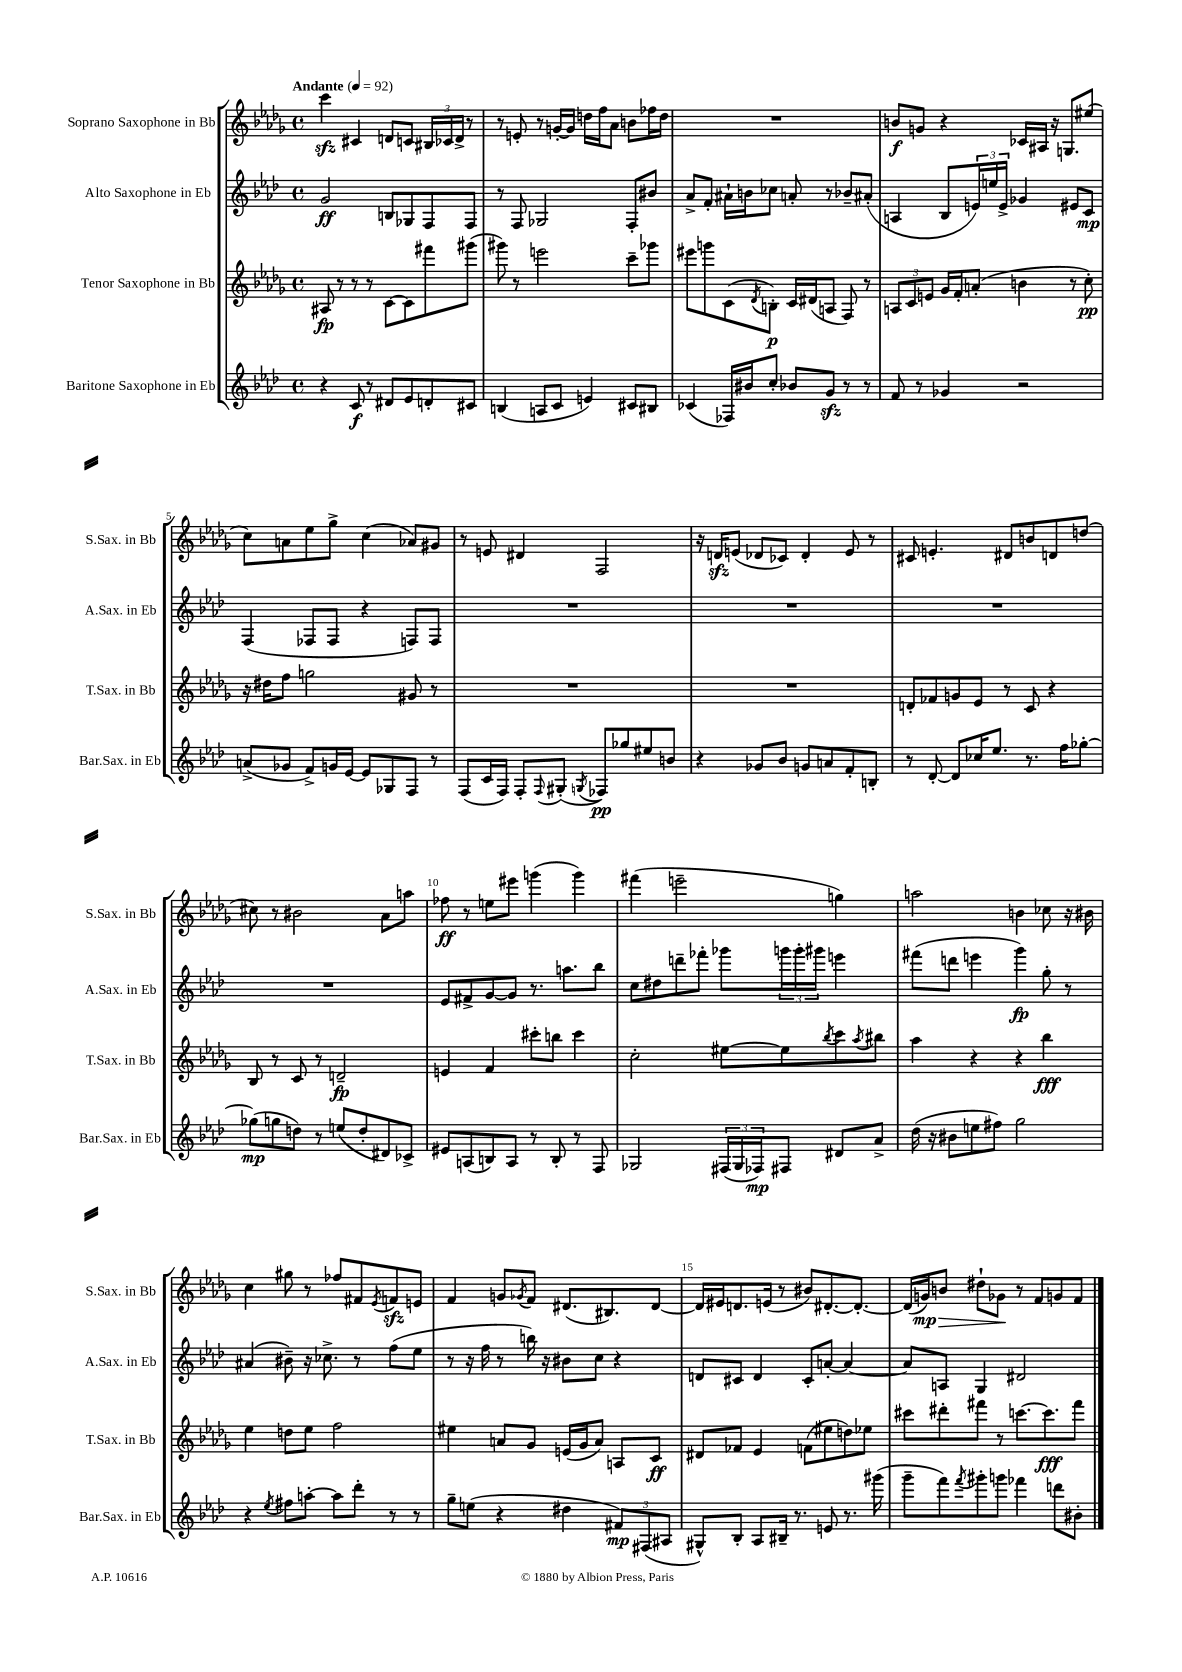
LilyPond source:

<<
\new StaffGroup <<
\new Staff = "s0" \with { instrumentName = "Soprano Saxophone in Bb" shortInstrumentName = "S.Sax. in Bb" } {
    \clef treble \key des \major \defaultTimeSignature \time 4/4 \tempo "Andante" 4 = 92
    c'''4\sfz cis'4 d'8 c'8 \tuplet 3/2 { bis16 ces'16 d'16-> } r8 |
    r8 e'8-. r8 g'16~-. g'16 d''16 f''16 aes'8 b'8 fes''16 d''16 |
    R1 |
    b'8\f g'8 r4 ces'16 ais16 r16 g8. eis''8( |
    c''8) a'8 ees''8 ges''8-> c''4( aes'8) gis'8 |
    r8 e'8 dis'4 f2 |
    r16 d'16\sfz e'8( des'8 ces'8) des'4-. e'8 r8 |
    cis'8 e'4.-. dis'8 b'8 d'8 d''8( |
    cis''8) r8 bis'2 aes'8 a''8 |
    fes''8\ff r8 e''8 eis'''8 g'''4( g'''4) |
    fis'''4( e'''2-- g''4) |
    a''2 b'4 ces''8 r16 bis'16 |
    c''4 gis''8 r8 fes''8 fis'8 \acciaccatura { ees'8 } f'8\sfz e'8 |
    f'4 g'8 \acciaccatura { ges'8 } f'8 dis'8.( bis8.) dis'8~ |
    dis'16 eis'16 d'8. e'16( r8 bis'8) dis'8.~-. dis'8.~-. |
    dis'16( g'16\mp) b'8\> dis''8-! ges'8\! r8 f'8 g'8 f'8 \bar "|." |
}
\new Staff = "s1" \with { instrumentName = "Alto Saxophone in Eb" shortInstrumentName = "A.Sax. in Eb" } {
    \clef treble \key aes \major \defaultTimeSignature \time 4/4
    g'2\ff b8 ges8 f8 f8 |
    r8 f8 ges2 f8-. bis'8 |
    aes'8-> f'8-. ais'16-! b'16 ces''8 a'8-. r8 bes'8-- ais'8-.( |
    a4 bes8 \tuplet 3/2 { e'16) e''16 e'16-> } ges'4 eis'8 c'8\mp |
    f4( fes8 fes8 r4 f8) f8 |
    R1 |
    R1 |
    R1 |
    R1 |
    ees'8 fis'8-> g'8~ g'8 r8. a''8. bes''8 |
    c''8 dis''8 d'''8-- fes'''8-. ges'''8 \tuplet 3/2 { g'''16 g'''16-. gis'''16 } e'''4 |
    fis'''8( d'''8 e'''4 g'''4\fp) g''8-. r8 |
    ais'4( bis'8--) r16 ces''8.-> r8 f''8( ees''8 |
    r8 r16 f''16 r8 b''16) r16 bis'8 c''8 r4 |
    d'8 cis'8 d'4 cis'8-. a'8~-. a'4~ |
    a'8 a8 g4 dis'2 \bar "|." |
}
\new Staff = "s2" \with { instrumentName = "Tenor Saxophone in Bb" shortInstrumentName = "T.Sax. in Bb" } {
    \clef treble \key des \major \defaultTimeSignature \time 4/4
    ais8\fp r8 r8 r8 c'8~ c'8 fis'''8 gis'''8( |
    gis'''8) r8 e'''2 c'''8-- ges'''8 |
    eis'''8 g'''8 c'8( \acciaccatura { des'8 } b8-.\p) c'16 dis'16( a8 f8) r8 |
    \tuplet 3/2 { a8 c'8 e'8 } ges'16 f'16-. a'8-.( b'4 r8 c''8-.\pp) |
    r16 dis''16 f''8 g''2 gis'8 r8 |
    R1 |
    R1 |
    d'8-. fes'8 g'8 ees'8 r8 c'8 r4 |
    bes8 r8 c'8 r8 d'2--\fp |
    e'4 f'4 cis'''8-. b''8 cis'''4 |
    c''2-. eis''8~ eis''8 \acciaccatura { bes''8 } c'''8 \acciaccatura { aes''8 } bis''8 |
    aes''4 r4 r4 bes''4\fff |
    ees''4 d''8 ees''8 f''2 |
    eis''4 a'8 ges'8 e'16( ges'16 a'8) a8 c'8\ff |
    dis'8 fes'8 ees'4 f'8( eis''8 d''8) ees''8 |
    cis'''8 dis'''8-. fis'''8 r8 c'''8.~ c'''8.\fff fis'''8 \bar "|." |
}
\new Staff = "s3" \with { instrumentName = "Baritone Saxophone in Eb" shortInstrumentName = "Bar.Sax. in Eb" } {
    \clef treble \key aes \major \defaultTimeSignature \time 4/4
    r4 c'8\f r8 dis'8 ees'8 d'8-. cis'8 |
    b4( a8 c'8 e'4) cis'8 bis8 |
    ces'4( fes16) bis'16 c''8-. bes'8 g'8\sfz r8 r8 |
    f'8 r8 ges'4 r2 |
    a'8->( ges'8 f'8->) g'16 ees'16~ ees'8 ges8 f8 r8 |
    f8( c'16 f16) f8-. \appoggiatura { f8 } gis8-.( \acciaccatura { g8 } fes8\pp) ges''8 eis''8 b'8 |
    r4 ges'8 bes'8 g'8 a'8 f'8-. b8-. |
    r8 des'8~-. des'8 ces''16 ees''8. r8. f''16 ges''8~-. |
    ges''8\mp( g''8 d''8) r8 e''8( d''8-. dis'8) ces'8-> |
    eis'8 a8( b8) a8 r8 b8-. r8 f8 |
    ges2 \tuplet 3/2 { fis16( ges16 fes16\mp) } fis8 dis'8 aes'8-> |
    des''16( r16 bis'8 e''8 fis''8) g''2 |
    r4 \acciaccatura { ees''8 } fis''8 a''8~-. a''8 des'''8-. r8 r8 |
    g''8-- e''8( r4 dis''4 \tuplet 3/2 { fis'8\mp) fis8( ais8 } |
    gis8-^) bes8-. aes8 bis16-- r8. e'8 r8. gis'''16( |
    g'''8-- f'''8) \acciaccatura { f'''8 } gis'''8-. g'''8 fes'''4 d'''8 bis'8-. \bar "|." |
}
>>
>>
\layout { \context { \Score \override BarNumber.break-visibility = ##(#f #t #t) barNumberVisibility = #(every-nth-bar-number-visible 5) } }
